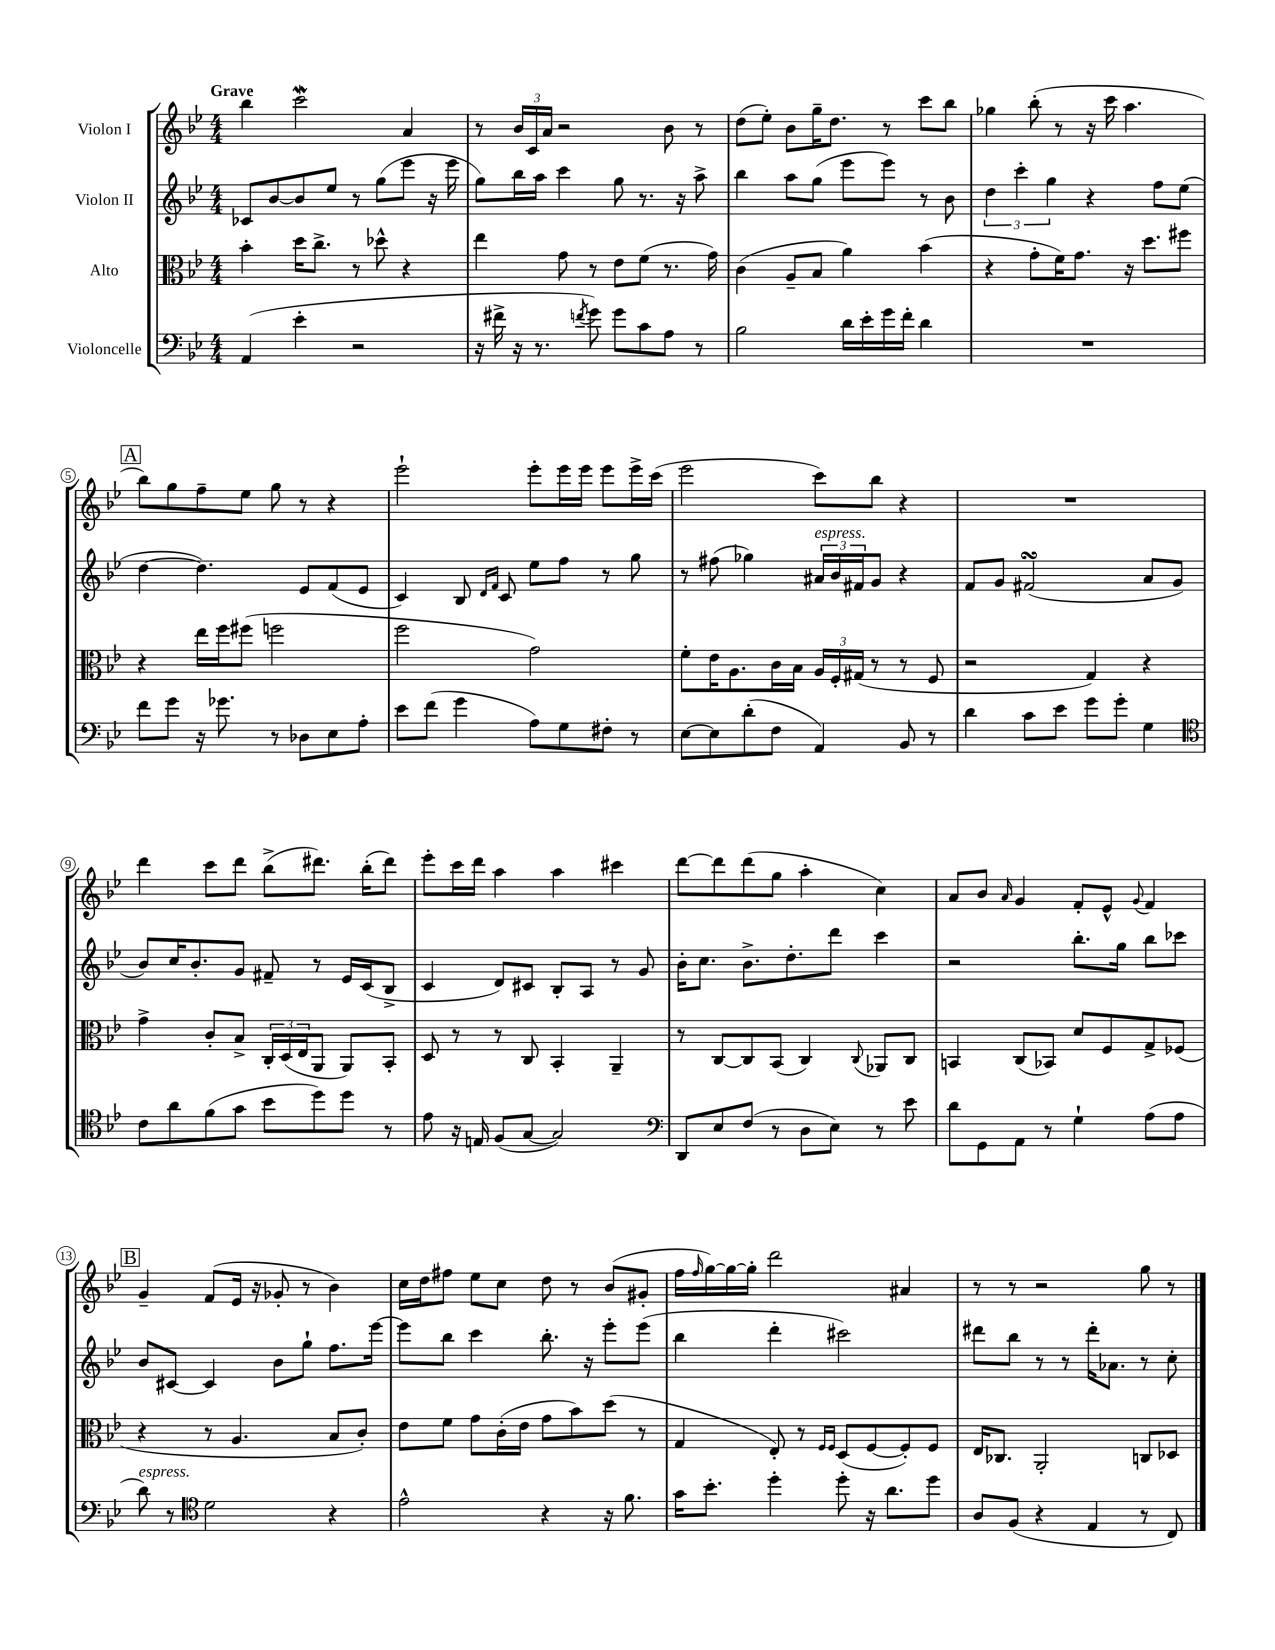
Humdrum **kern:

**kern	**kern	**kern	**kern
*part4	*part3	*part2	*part1
*staff4	*staff3	*staff2	*staff1
*I"Violoncelle	*I"Alto	*I"Violon II	*I"Violon I
*clefF4	*clefC3	*clefG2	*clefG2
*k[b-e-]	*k[b-e-]	*k[b-e-]	*k[b-e-]
*M4/4	*M4/4	*M4/4	*M4/4
=1	=1	=1	=1
!	!	!	!LO:TX:a:B:t=Grave
(4AA/	4b-'\	8c-X/L	4bb-\
.	.	[8b-/	.
4e-'\	16dd\KL	8b-/]	2cccW\
.	8.cc^\J	.	.
.	.	8ee-/J	.
2r	8r	8r	.
.	8dd-X^^\	(8gg\L	.
.	4r	8eee-\J	4a/
.	.	16r	.
.	.	16eee-\	.
=2	=2	=2	=2
16r	4ee-\	8gg\L)	8r
16f#X^\	.	.	.
16r	.	16bb-\L	24b-/LL
.	.	.	24c/
8.r	.	16aa\JJ	.
.	.	.	24a/JJ
.	8g\	4ccc\	2r
8qfn/	.	.	.
8g\)	8r	.	.
8g\L	8e-\L	8gg\	.
8c\	(8f\J	8.r	.
8A\J	8.r	.	8b-\
.	.	16r	.
8r	.	8aa^\	8r
.	16g\)	.	.
=3	=3	=3	=3
2B-\	(4c\	4bb-\	(8dd\L
.	.	.	8ee-'\J)
.	8A~/L	8aa\L	8b-\L
.	8B-/J	(8gg\J	16gg~\K
.	.	.	8.dd\J
16d\LL	4a\)	8eee-\L	.
16e-'\	.	.	.
16g\	.	8eee-\J)	8r
16f'\JJ	.	.	.
4d\	(4b-\	8r	8ccc\L
.	.	8b-\	8bb-\J
=4	=4	=4	=4
1r	4r	6dd\	4gg-X\
.	.	6ccc'\	.
.	8g'\L	.	(8bb-'\
.	.	6gg\	.
.	16f\K)	.	8r
.	8.g\J	.	.
.	.	4r	16r
.	.	.	16ccc\
.	16r	.	4.aa\
.	8.dd\L	.	.
.	.	8ff\L	.
.	8ff#X\J	(8ee-\J	.
!!LO:LB:g=z
!!LO:REH:place=s1:t=A
=5	=5	=5	=5
8f\L	4r	[4dd\	8bb-\L)
8g\J	.	.	8gg\
16r	16ee-\LL	4.dd\])	8ff~\
8.g-X\	16ff\J	.	.
.	(8ff#X\J	.	8ee-\J
8r	2ffn\	.	8gg\
8D-X\L	.	8e-/L	8r
8E-\	.	(8f/	4r
8A'\J	.	8e-/J	.
=6	=6	=6	=6
8e-\L	2ff\	4c/)	2eee-`\
(8f\J	.	.	.
4g\	.	8B-/	.
.	.	16qqd/LL	.
.	.	16qqf/JJ	.
.	.	8c/	.
8A\L)	2g\)	8ee-\L	8eee-'\L
8G\	.	8ff\J	16eee-\L
.	.	.	16eee-\JJ
8F#X'\J	.	8r	8eee-\L
8r	.	8gg\	16eee-^\L
.	.	.	(16ccc\JJ
=7	=7	=7	=7
[8E-\L	8f'\L	8r	2eee-\
8E-\]	16e-\K	(8ff#X\	.
.	8.A\	.	.
(8d'\	.	4gg-X\)	.
8F\J	16c\L	.	.
.	16B-\JJ	.	.
!	!	!LO:TX:a:i:t=espress.	!
4AA/)	24A/LL	24a#X/LL	8ccc\L)
.	24F'/	24b-/	.
.	(24G#X/JJ	24f#X/J	.
.	8r	8g/J	8bb-\J
8BB-/	8r	4r	4r
8r	8F/	.	.
=8	=8	=8	=8
4d\	2r	8f/L	1r
.	.	8g/J	.
8c\L	.	(2f#XsSsS/	.
8e-\J	.	.	.
8g\L	4G/)	.	.
8g'\J	.	.	.
4G\	4r	8a/L	.
.	.	8g/J	.
!!LO:LB:g=z
=9	=9	=9	=9
*clefC4	*	*	*
8c\L	4g^\	8b-/L)	4ddd\
8a\	.	16cc/K	.
.	.	8.b-'/	.
(8f\	8c'/L	.	8ccc\L
8g\J	8B-^/J	8g/J	8ddd\J
8b-\L	24C'/LL	8f#X~/	(8bb-^\L
.	(24D/	.	.
.	24E-/J	.	.
8dd\)	8AA/J	8r	8.ddd#X\J)
8dd\J	8AA/L)	16e-/LL	.
.	.	(16c/J	(16bb-'\KL
8r	8BB-'/J	8B-^/J	8ddd#\J)
=10	=10	=10	=10
8e-\	8D/	4c/	8eee-'\L
16r	8r	.	16ccc\L
16En/	.	.	16ddd\JJ
(8F/L	8r	8d/L)	4aa\
[8G/J	8C/	8c#X/J	.
2G/])	4BB-'/	8B-'/L	4aa\
.	.	8A/J	.
.	4AA~/	8r	4ccc#X\
.	.	8g/	.
=11	=11	=11	=11
*clefF4	*	*	*
8DD/L	8r	16b-'\KL	[8ddd\L
.	.	8.cc\J	.
8E-/	[8C/L	.	8ddd\]
(8F/J	8C/]	8.b-^\L	(8ddd\
8r	(8BB-/J	.	8gg\J
.	.	8.dd'\	.
8D\L	4C/)	.	4aa'\
8E-\J)	.	8ddd\J	.
.	8qqC/	.	.
8r	8AA-X/L	4ccc\	4cc\)
8e-\	8C/J	.	.
=12	=12	=12	=12
8d\L	4BBn/	2r	8a/L
8GG\	.	.	8b-/J
.	.	.	16qqa/
8AA\J	(8C/L	.	4g/
8r	8BB-X/J)	.	.
4G`\	8d/L	8.bb-'\L	8f'/L
.	8F/	.	8e-^^/J
.	.	16gg\Jk	.
.	.	.	8qqg/
(8A\L	8G^/	8bb-\L	4f/
8A\J	(8F-X/J	8ccc-X\J	.
!!LO:LB:g=z
!!LO:REH:place=s1:t=B
=13	=13	=13	=13
!LO:TX:a:i:t=espress.	!	!	!
8d\)	4r	8b-/L	4g~/
8r	.	[8c#X/J	.
*clefC4	*	*	*
2d\	8r	4c#/]	(8f/L
.	4.A/	.	16e-/Jk
.	.	.	16r
.	.	8b-\L	8g-X'/
.	.	8gg`\J	8r
4r	8B-/L	8.ff\L	4b-\)
.	8c'/J)	.	.
.	.	[16eee-\Jk	.
=14	=14	=14	=14
2e-^^\	8e-\L	8eee-\L]	16cc\LL
.	.	.	16dd\J
.	8f\J	8bb-\J	8ff#X\J
.	8g\L	4ccc\	8ee-\L
.	(16c'\L	.	8cc\J
.	16e-\JJ	.	.
4r	8g\L	8.bb-'\	8dd\
.	8b-\)	.	8r
.	.	16r	.
16r	(8dd\J	8eee-'\L	(8b-/L
8.f\	.	.	.
.	8r	(8eee-\J	8g#X'/J
=15	=15	=15	=15
16g\KL	4G/	4bb-\	16ff\LL
.	.	.	16qqff/
8.b-'\J	.	.	[16gg\)
.	.	.	16gg\_
.	.	.	16gg'\JJ]
4dd'\	8E-'/)	4ddd'\	2ddd\
.	8r	.	.
.	16qqF/LL	.	.
.	16qqF/JJ	.	.
8dd'\	(8D/L	2ccc#X\)	.
16r	[8F/	.	.
8.a\L	.	.	.
.	8F'/])	.	4a#X/
8dd\J	8F/J	.	.
=16	=16	=16	=16
8A/L	16E-/KL	8ddd#X\L	8r
.	8.C-X/J	.	.
(8F/J	.	8bb-\J	8r
4r	2AA'/	8r	2r
.	.	8r	.
4E-/	.	16ddd#'\KL	.
.	.	8.a-X\J	.
8r	8Cn/L	8r	8gg\
8C/)	8D-X/J	8cc'\	8r
==	==	==	==
*-	*-	*-	*-
